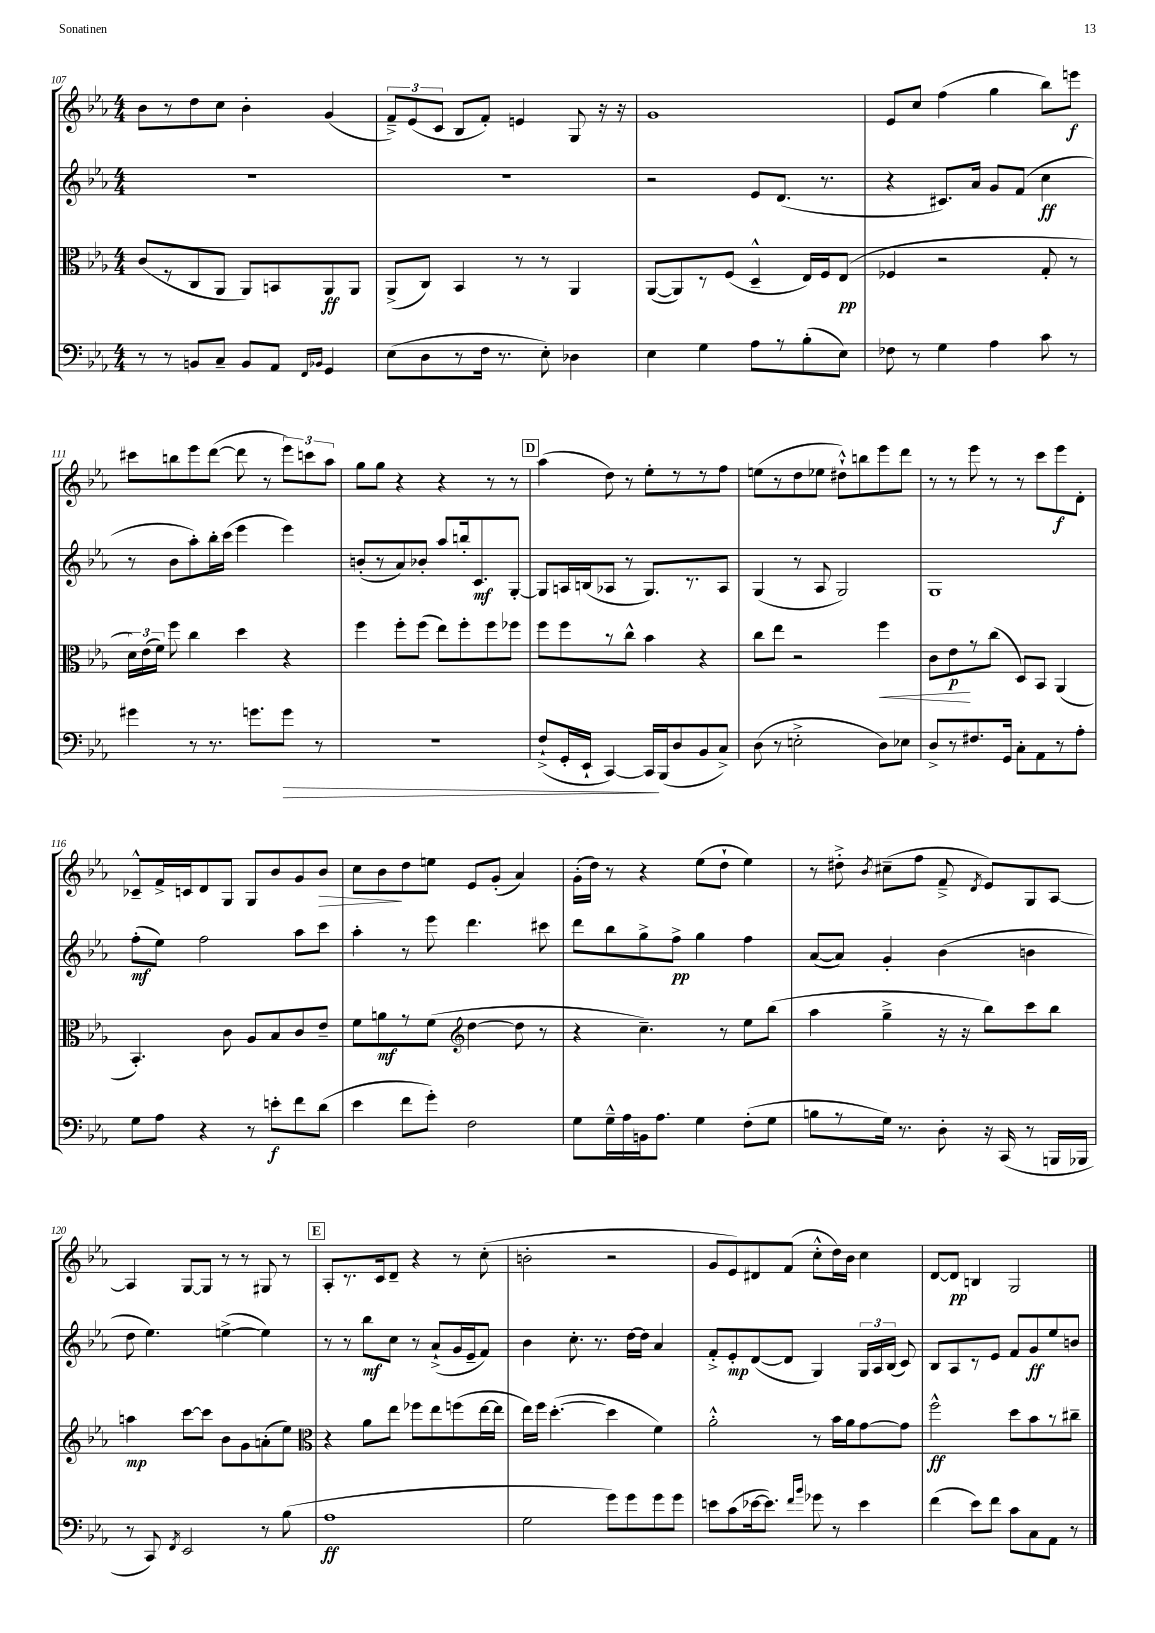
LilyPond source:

<<
\new StaffGroup <<
\new Staff = "s0" {
    \clef treble \key ees \major \numericTimeSignature \time 4/4
    \autoBeamOff bes'8[ r8 d''8 c''8] bes'4-. g'4( |
    \tuplet 3/2 { f'8[--->) ees'8( c'8] } bes8[ f'8]-.) e'4 g8 r16 r16 |
    g'1 |
    ees'8[ c''8] f''4( g''4 bes''8[) e'''8]\f |
    cis'''8[ b''8 ees'''8 d'''8]~( d'''8 r8 \tuplet 3/2 { ees'''8[) c'''8 aes''8] } |
    g''8[ g''8] r4 r4 r8 r8 |
    \mark \markup { \box "D" } aes''4( d''8) r8 ees''8[-. r8 r8 f''8] |
    e''8[( r8 d''8 ees''8] dis''8[-!-^) b''8 ees'''8 d'''8] |
    r8 r8 ees'''8 r8 r8 c'''8[ ees'''8\f d'8]-. |
    ces'8[---^ f'16-> c'16 d'8 g8] g8[ bes'8 g'8 bes'8]\> |
    c''8[ bes'8\! d''8 e''8] ees'8[ g'8]-.( aes'4) |
    g'16[-.( d''16]) r8 r4 ees''8[( d''8]-! ees''4) |
    r8 dis''8-.-> \acciaccatura { bes'8 } cis''8[--( f''8] f'8---> \acciaccatura { d'8 } ees'8[) g8 aes8]~ |
    aes4 g8[~ g8] r8 r8 gis8 r8 |
    \mark \markup { \box "E" } aes8[-. r8. c'16 d'8]-- r4 r8 c''8-.( |
    b'2-. r2 |
    g'8[ ees'8) dis'8 f'8]( c''8[-.-^ d''16) bes'16] c''4 |
    d'8[~ d'8]\pp b4 g2 \bar "|." |
}
\new Staff = "s1" {
    \clef treble \key ees \major \numericTimeSignature \time 4/4
    \autoBeamOff R1 |
    R1 |
    r2 ees'8[ d'8.]( r8. |
    r4 cis'8.[) aes'16] g'8[ f'8]( c''4\ff |
    r8 bes'8[ aes''8-.) bes''16-. c'''16]( ees'''4 ees'''4) |
    b'8[-.( r8 aes'8) bes'8]-. aes''8[ b''16-. c'8.\mf g8]~-. |
    \mark \markup { \box "D" } g8[ a16 b16( aes8] r8 g8.[) r8. aes8] |
    g4( r8 aes8 g2) |
    g1 |
    f''8[-.\mf( ees''8]) f''2 aes''8[ c'''8] |
    aes''4-. r8 ees'''8 d'''4. cis'''8 |
    d'''8[ bes''8 g''8-> f''8]->\pp g''4 f''4 |
    aes'8[~( aes'8]) g'4-. bes'4( b'4 |
    d''8 ees''4.) e''4~->( e''4) |
    \mark \markup { \box "E" } r8 r8 bes''8[\mf c''8] r8 aes'8[-!->( g'16 ees'16-- f'8]) |
    bes'4 c''8.-. r8. d''16[~ d''16] aes'4 |
    f'8[-.-> ees'8-.\mp d'8~( d'8] g4) \tuplet 3/2 { g16[ aes16 bes16]( } c'8) |
    bes8[ aes8 r8 ees'8] f'8[ g'8\ff ees''8 b'8] \bar "|." |
}
\new Staff = "s2" {
    \clef alto \key ees \major \numericTimeSignature \time 4/4
    \autoBeamOff c'8[( r8 c8 aes,8] aes,8[) b,8 aes,8\ff aes,8] |
    aes,8[->( c8]) bes,4 r8 r8 aes,4 |
    aes,8[~( aes,8) r8 f8]( d4---^ ees16[) f16 ees8]\pp( |
    fes4 r2 g8-. r8 |
    \tuplet 3/2 { d'16[) ees'16( f'16]) } f''8 c''4 d''4 r4 |
    f''4 f''8[-. f''8]( ees''8[) f''8-. f''8 fes''8] |
    \mark \markup { \box "D" } f''8[ f''8 r8 c''8]-^ bes'4 r4 |
    c''8[ ees''8] r2 f''4\< |
    c'8[ ees'8\p\! r8 c''8]( d8[) bes,8] aes,4( |
    bes,4.-.) c'8 aes8[ bes8 c'8 ees'8]-- |
    f'8[ a'8\mf r8 f'8]( \clef treble d''4~ d''8 r8 |
    r4 c''4.--) r8 ees''8[ bes''8]( |
    aes''4 g''4---> r16 r16 bes''8[) c'''8 bes''8] |
    a''4\mp c'''8[~ c'''8] bes'8[ g'8 a'8-.( ees''8]) |
    \mark \markup { \box "E" } \clef alto r4 aes'8[ ees''8] fes''8[ ees''8 f''8( ees''16~ ees''16] |
    ees''16[) f''16] d''4.~-.( d''4 f'4) |
    aes'2-.-^ r8 bes'16[ aes'16 g'8~ g'8] |
    f''2-^\ff d''8[ bes'8 r8 cis''8]-- \bar "|." |
}
\new Staff = "s3" {
    \clef bass \key ees \major \numericTimeSignature \time 4/4
    \autoBeamOff r8 r8 b,8[ c8]-- b,8[ aes,8] \grace { f,16[ bes,16] } g,4 |
    ees8[( d8 r8 f16] r8. ees8-.) des4 |
    ees4 g4 aes8[ r8 bes8-.( ees8]) |
    fes8 r8 g4 aes4 c'8 r8 |
    gis'4 r8 r8. g'8.[ g'8]\> r8 |
    R1 |
    \mark \markup { \box "D" } f8[-!->( g,16-. ees,16]-! c,4~) c,16[\! bes,,16( d8 bes,8 c8]->) |
    d8( r8 e2-.-> d8[) ees8] |
    d8[-> r8 fis8. g,16] c8[-. aes,8 r8 aes8]-. |
    g8[ aes8] r4 r8 e'8[-.\f f'8 d'8]( |
    ees'4 f'8[ g'8]-.) f2 |
    g8[ g16---^ aes16 b,16 aes8.] g4 f8[-.( g8] |
    b8[ r8 g16]) r8. d8-. r16 c,16( r8 b,,16[ bes,,16] |
    r8 c,8) \acciaccatura { f,8 } ees,2 r8 bes8( |
    \mark \markup { \box "E" } aes1\ff |
    g2 g'8[) g'8 g'8 g'8] |
    e'8[ c'8( ees'16~ ees'8.]) \grace { f'16[ bes'16] } ges'8 r8 ees'4 |
    f'4( ees'8[) f'8] c'8[ c8 aes,8] r8 \bar "|." |
}
>>
>>
\layout { \context { \Score currentBarNumber = #107 } }
